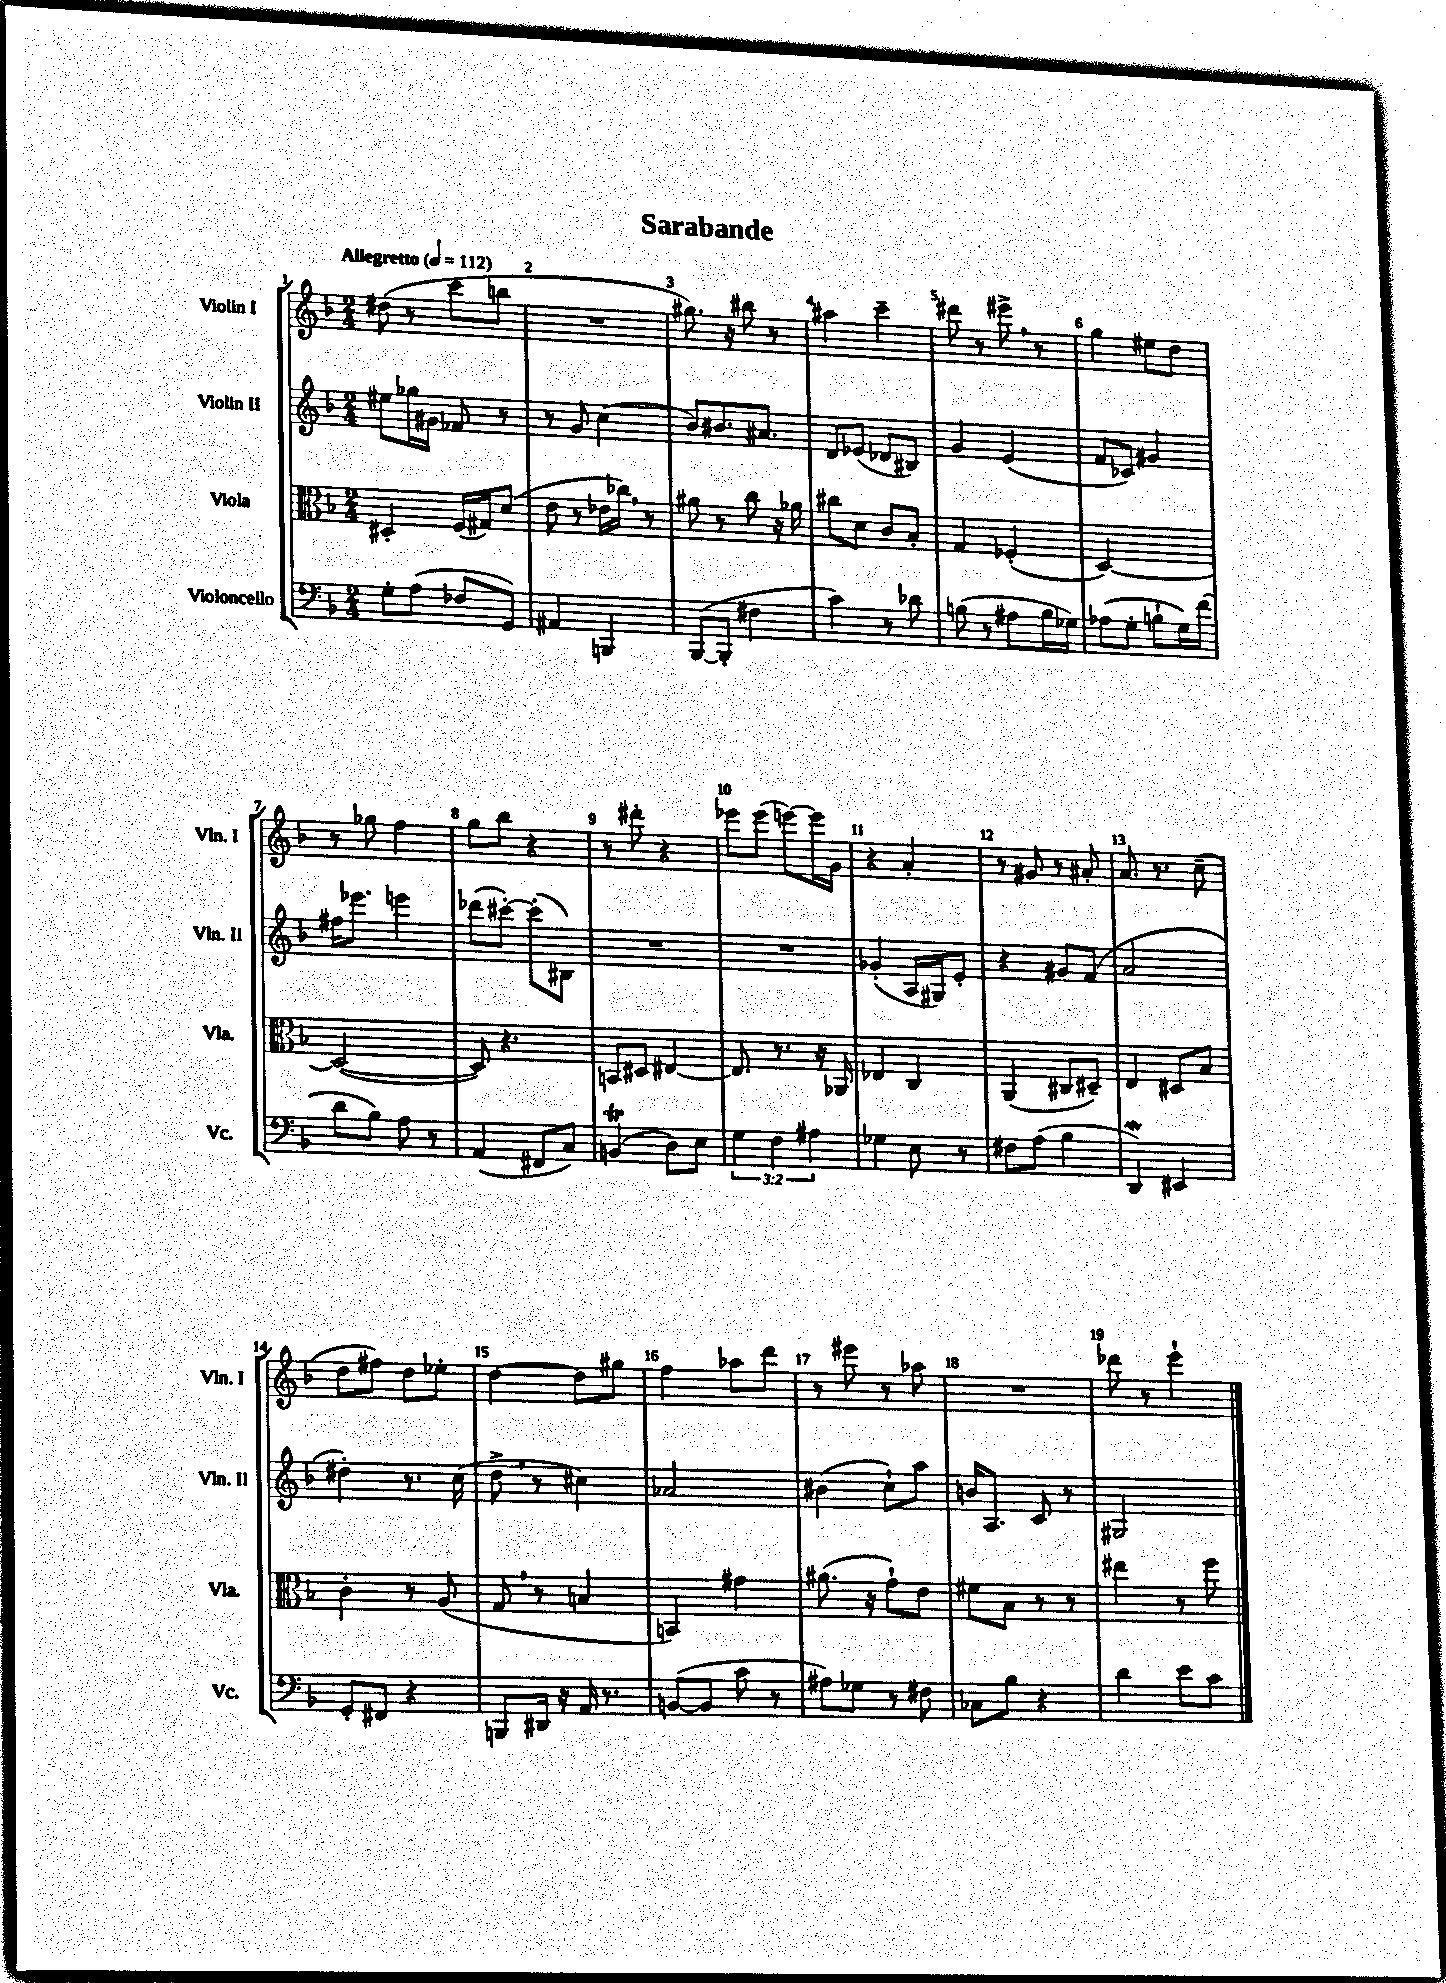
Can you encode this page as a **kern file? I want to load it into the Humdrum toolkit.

**kern	**kern	**kern	**kern
*part4	*part3	*part2	*part1
*staff4	*staff3	*staff2	*staff1
*I"Violoncello	*I"Viola	*I"Violin II	*I"Violin I
*I'Vc.	*I'Vla.	*I'Vln. II	*I'Vln. I
*clefF4	*clefC3	*clefG2	*clefG2
*k[b-]	*k[b-]	*k[b-]	*k[b-]
*M2/4	*M2/4	*M2/4	*M2/4
*MM112	*MM112	*MM112	*MM112
=1	=1	=1	=1
!	!	!	!LO:TX:a:B:t=Allegretto
8G'\L	4D#X'/	8ee#X\L	(8dd#X\
(8A\J	.	16gg-X\L	8r
.	.	16g#X\JJ	.
8F-X/L	(16F/LL	8f-X/	8ccc\L
.	16G#X/J)	.	.
8GG/J)	(8d/J	8r	8bbn\J
=2	=2	=2	=2
4AA#X/	8e\	8r	2r
.	8r	8g/	.
4BBBn/	16e-X\LL	(4cc\	.
.	16cc-X,\JJ)	.	.
.	8r	.	.
=3	=3	=3	=3
([8BBB-/L	8a#X\	8b-/L)	8.gg#X\)
8BBB-'/J]	8r	8.b#X/	.
.	.	.	16r
4F#X\	8cc\	.	8bb#X\
.	.	8.a#X/J	.
.	16r	.	8r
.	16a-X\	.	.
=4	=4	=4	=4
4c\)	8cc#X\L	8d/L	4aa#X\
.	8d\J	(8e-X/J	.
8r	8c/L	8d-X/L	4ccc~\
8d-X\	8B-'/J	8B#X/J)	.
=5	=5	=5	=5
(8Bn\	4G/	4g/	8ddd#X\
8r	.	.	8r
8A#X\L	(4F-X'/	(4e/	8eee#X^,\
16B\L	.	.	8r
16G-X\JJ)	.	.	.
=6	=6	=6	=6
(8A-X\L	[2D/)	8f/L	4gg\
8G'\J	.	8c-X/J)	.
8Bn`\L	.	4g#X/	8ee#X\L
16G\L)	.	.	8dd\J
(16f\JJ	.	.	.
!!LO:LB:g=z
=7	=7	=7	=7
8d\L	(2D/_	16ff#X\KL	8r
.	.	8.eee-X\J	.
8B-\J)	.	.	8gg-X\
8A\	.	4eeen\	4ff\
8r	.	.	.
=8	=8	=8	=8
(4AA/	8D/])	(8ddd-X\L	8gg\L
.	4.r	[8ccc#X'\J)	8bb-\J
8FF#X/L	.	(8ccc#'\L]	4r
8C/J)	.	8B#X\J)	.
=9	=9	=9	=9
(4BBnt/	8BBn/L	2r	8r
.	8D#X/J	.	8ddd#X'\
8D\L)	[4E#X/	.	4r
8E\J	.	.	.
=10	=10	=10	=10
6G\	8.E#/]	2r	8eee-X\L
.	.	.	(8eee-\J
6F\	.	.	.
.	8.r	.	.
.	.	.	[8eeen\L)
6A#X\	.	.	.
.	16r	.	16eee\L]
.	16AA-X/	.	16g\JJ
=11	=11	=11	=11
4G-X\	4E-X/	(4g-X'/	4r
8E\	4C/	16A/LL	4a'/
.	.	16G#X/J)	.
8r	.	8e'/J	.
=12	=12	=12	=12
8F#X\L	(4AA/	4r	8r
(8A\J	.	.	8g#X/
4B-\	8C#X/L	8g#X/L	8r
.	8D#X~/J)	(8f/J	8a#X'/
=13	=13	=13	=13
4DDW/)	4E/	2a/	8.a/
.	.	.	8.r
4EE#X/	8D#X/L	.	.
.	8B-/J	.	(8cc~\
!!LO:LB:g=z
=14	=14	=14	=14
8GG'/L	4c'\	4dd#X'\)	8dd\L
8FF#X/J	.	.	8ff#X\J)
4r	8r	8.r	8dd\L
.	(8A/	.	8ee-X'\J
.	.	(16cc\	.
=15	=15	=15	=15
8BBBn/L	8G,/	8dd^,\	[4dd\
16DD#X/Jk	8r	8r	.
16r	.	.	.
16AA/	4Bn/	4cc#X\)	8dd\L]
8.r	.	.	.
.	.	.	8gg#X\J
=16	=16	=16	=16
([8BBn/L	4BBn/)	2a-X/	4ff\
8BB/J]	.	.	.
8c\	4g#X\	.	8aa-X\L
8r	.	.	8ddd\J
=17	=17	=17	=17
8A#X\L)	(8.a#X\	(4b#X\	8r
8G-X\J	.	.	8eee#X\
.	16r	.	.
8r	8g`\L)	8cc`\L)	8r
8F#X\	8e\J	8aa\J	8aa-X\
=18	=18	=18	=18
8C-X\L	8f#X\L	16bn/KL	2r
.	.	8.A/J	.
8B-\J	8B-\J	.	.
4r	8r	8c/	.
.	8r	8r	.
=19	=19	=19	=19
4d\	4ee#X\	2G#X/	8ddd-X\
.	.	.	8r
8e\L	8r	.	4eee`\
8c\J	8ff\	.	.
==	==	==	==
*-	*-	*-	*-
